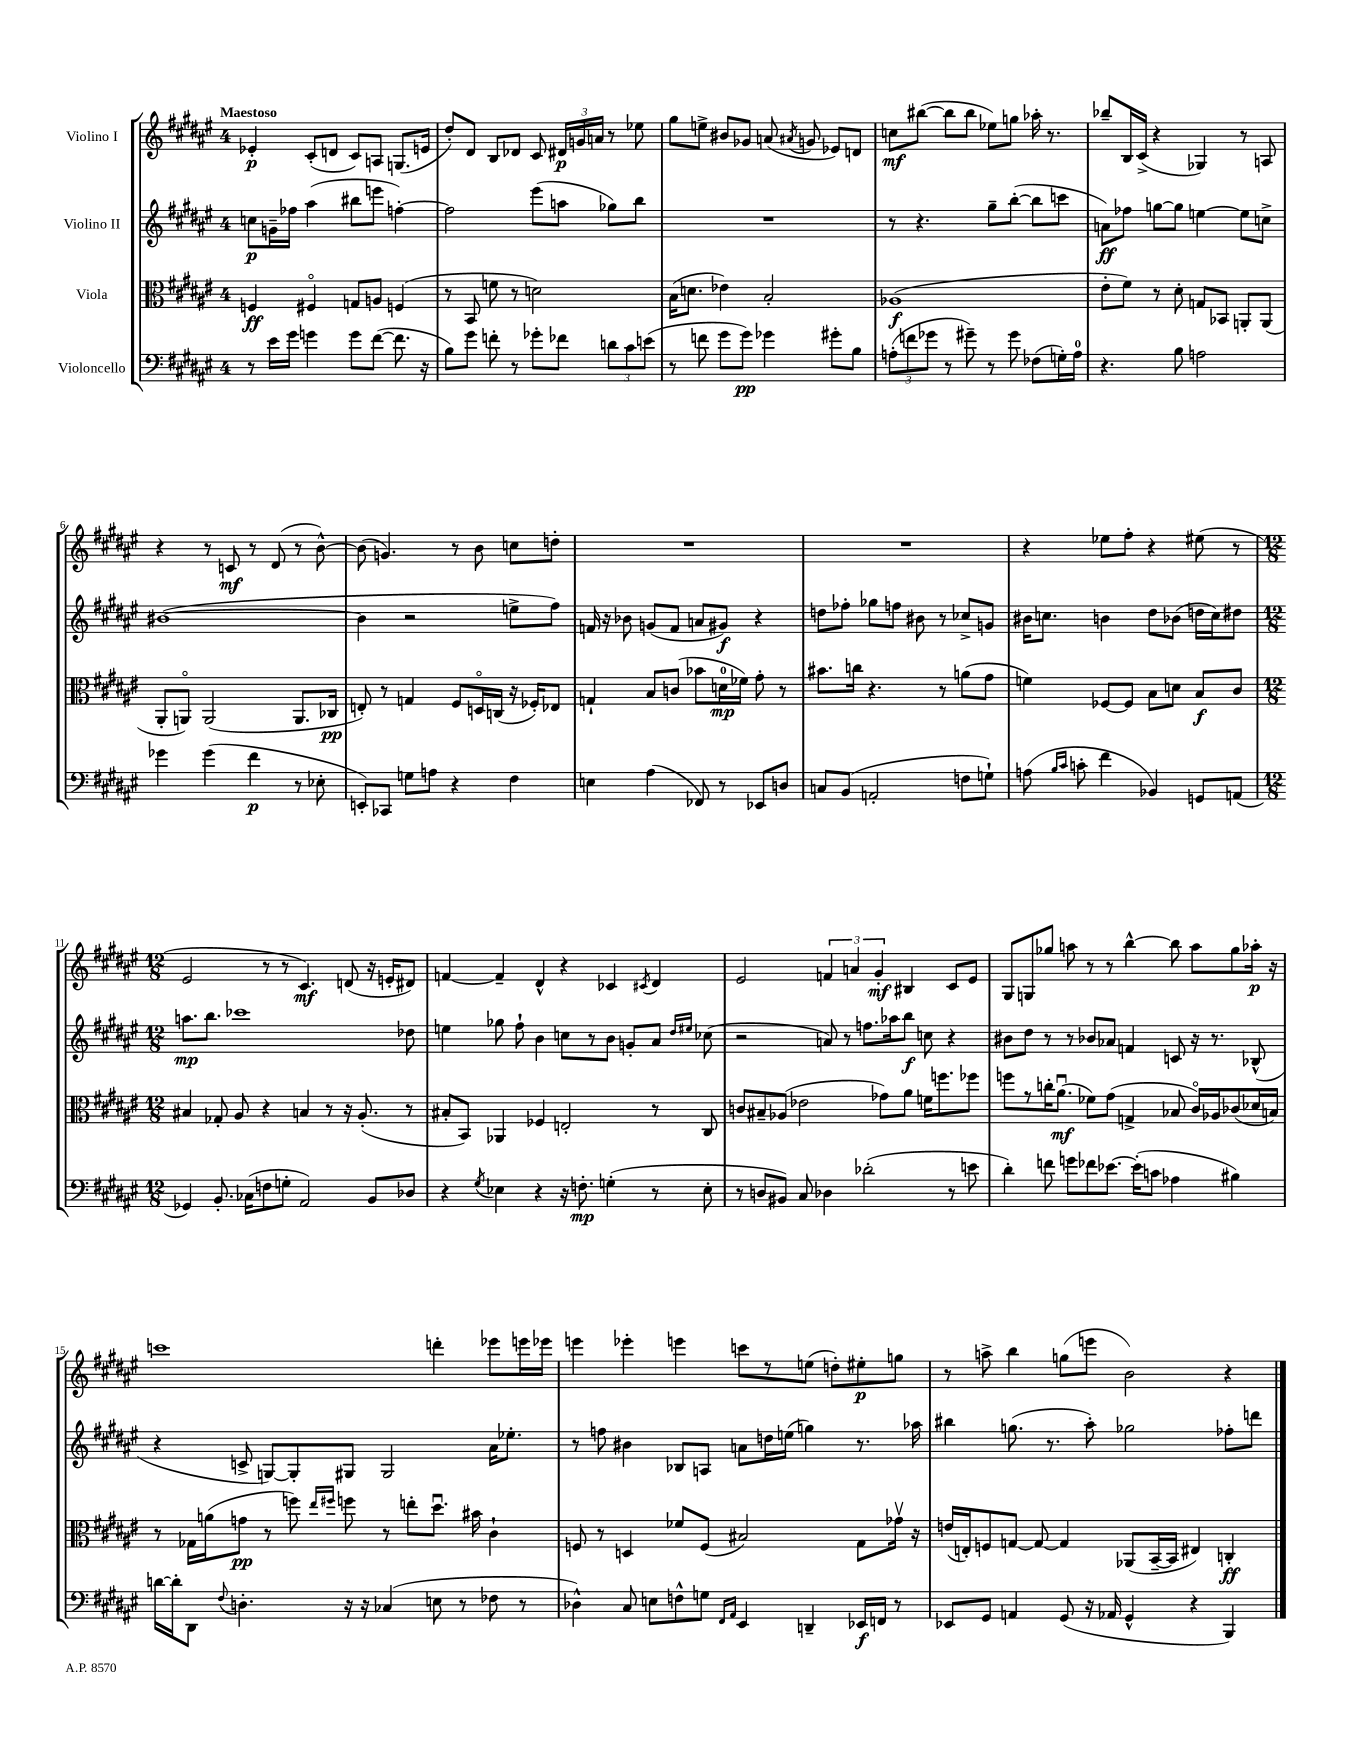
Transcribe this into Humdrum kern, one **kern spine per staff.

**kern	**kern	**kern	**kern
*staff4	*staff3	*staff2	*staff1
*clefF4	*clefC3	*clefG2	*clefG2
*k[f#c#g#d#a#e#]	*k[f#c#g#d#a#e#]	*k[f#c#g#d#a#e#]	*k[f#c#g#d#a#e#]
*M4/4	*M4/4	*M4/4	*M4/4
8r	4F/	8cc\L	4e-'/
16e#\LL	.	16g~\L	.
16g#\JJ	.	16ff-\JJ	.
4g\	4F#o/	(4aa#\	(8c#'/L
.	.	.	8d/J
8g\L	8G/L	8bb#\L	8c#/L)
([8f#\J	8A/J	8eee\J	8A/J
8.f#\]	(4F/	[4ff'\)	(8.G/L
16r	.	.	16e/Jk
=	=	=	=
8B\L)	8r	2ff\]	8dd#'/L)
8g#\J	8BB/	.	8d#/J
8f'\	8f\	.	8B/L
8r	8r	.	8d-/J
8g-'\L	2d\)	(8eee#\L	8c#/
8f-\J	.	8aa\J	24d#/LL
.	.	.	24g/
.	.	.	24a/JJ
12d\L	.	8gg-\L)	8r
12c#\	.	.	.
.	.	8bb\J	8ee-\
(12e\J	.	.	.
=	=	=	=
8r	(16B\LK	1r	8gg#\L
.	8.d\J	.	.
8f\	.	.	8ee^\J
8g#\L	4e-\)	.	8b#/L
8g#\J)	.	.	8g-/J
4g-\	2B'/	.	(8a/
.	.	.	8qa#/
.	.	.	8g/
8g#'\L	.	.	8e-/L)
8B\J	.	.	8d/J
=	=	=	=
(12A'\L	(1A-	8r	8cc\L
12f\	.	.	.
.	.	4.r	([8bb#\J
12g-\J	.	.	.
8r	.	.	8bb#\]L
8g#~\)	.	.	8bb#\J
8r	.	8gg#~\L	8ee-\L)
8g#\	.	([8bb'\J	8gg\J
(8F-\L	.	8bb\]L	16aa-'\
.	.	.	8.r
16G'\L)	.	8ccc\J	.
16A\JJ	.	.	.
=	=	=	=
4.r	8e#'\L	8a\L)	8bb-~/L
.	8f#\J)	8ff-\J	16B/L
.	.	.	(16c#^/JJ
.	8r	[8gg\L	4r
8B\	8d#'\	8gg\]J	.
2A\	8G/L	[4ee\	4G-/)
.	8BB-/J	.	.
.	8AA'/L	8ee\]L	8r
.	(8AA/J	8cc^\J	8A/
=	=	=	=
4g-\	8AA#'/L	([1b#	4r
.	8AAo/J)	.	.
(4g-\	(2AA/	.	8r
.	.	.	8c/
4f#\	.	.	8r
.	.	.	(8d#/
8r	8.AA/L	.	8r
8E-'\	.	.	[8b^^\)
.	16C-/Jk	.	.
=	=	=	=
8EE'/L)	8E'/)	4b#\]	(8b\]
8CC-/J	8r	.	4.g/)
8G\L	4G/	2r	.
8A\J	.	.	.
4r	8F#/L	.	8r
.	16Do/L	.	8b\
.	(16C/JJ	.	.
4F#\	16r	8ee^\L	8cc\L
.	16F-'/LK)	.	.
.	8E-/J	8ff#\J)	8dd'\J
=	=	=	=
4E\	4G`/	16f/	1r
.	.	16r	.
.	.	8b-\	.
(4A#\	8B/L	(8g/L	.
.	(8c/J	8f/J	.
8FF-/)	8b-\L	8a/L	.
8r	16d\L	8g#/J)	.
.	16f-\JJ)	.	.
8EE-/L	8g#'\	4r	.
8D/J	8r	.	.
=	=	=	=
8C/L	8.b#\L	8dd\L	1r
(8BB/J	.	8ff-'\J	.
.	16cc\Jk	.	.
2AA'/	4.r	8gg-\L	.
.	.	8ff\J	.
.	.	8b#\	.
.	8r	8r	.
8F\L	(8a\L	8cc-^/L	.
8G`\J)	8g#\J	8g/J	.
=	=	=	=
(8A\	4f\)	16b#\LK	4r
.	.	8.cc\J	.
16qqB/LL	.	.	.
16qqc#/JJ	.	.	.
8c'\	.	.	.
4f#\	[8F-/L	4b\	8ee-\L
.	8F-/]J	.	8ff#'\J
4BB-/)	8B\L	8dd#\L	4r
.	8d\J	(8b-\J	.
8GG/L	8B/L	16dd\LL	(8ee#\
.	.	16cc\J)	.
(8AA/J	8c#/J	8dd#\J	8r
=	=	=	=
*M12/8	*M12/8	*M12/8	*M12/8
4GG-/)	4B#/	8.aa\L	2e#/
.	.	8.bb\J	.
8.BB'/	8G-'/	.	.
.	8A#/	1ccc-	.
(16C-\LK	.	.	.
8F\	4r	.	8r
8G'\J	.	.	8r
2AA#/)	4B/	.	4.c#/)
.	8r	.	.
.	16r	.	(8d/
.	(8.A#'/	.	.
8BB/L	.	.	16r
.	.	.	16e'/LK
8D-/J	8r	8dd-\	8d#/J)
=	=	=	=
4r	8B#'/L	4ee\	[4f/
.	8BB/J)	.	.
8qG#/	.	.	.
4E-\	4AA-/	8gg-\	4f~/]
.	.	8ff#`\	.
4r	4F-/	4b\	4d#^^/
16r	2E'/	8cc\L	4r
8.F'\	.	.	.
.	.	8r	.
(4G'\	.	8b\J	4c-/
.	.	8g'/L	.
.	.	.	8qc#/
8r	8r	8a#/J	4d#/
.	.	16qqdd#/LL	.
.	.	16qqee#/JJ	.
8E-'\	8C#/	(8cc-\	.
=	=	=	=
8r	8c/L	2r	2e#/
8D/L	8B#~/	.	.
8BB#/J)	(8A-/J	.	.
8C#/	2e-\	.	.
4D-\	.	8a/)	6f/
.	.	8r	.
.	.	.	6a/
(2d-'\	.	8.ff\L	.
.	.	.	6g#'/
.	8g-\L)	.	.
.	.	16aa-\k	.
.	8a#\J	8bb\J	4B#/
.	16f\LK	8cc\	.
.	8.ff\	.	.
8r	.	4r	8c#/L
8e\	8ff-\J	.	8e#/J
=	=	=	=
4d#'\)	8ff\L	8b#\L	8G#/L
.	8r	8dd#\J	8G/
8f\	16cc'\K	8r	8gg-/J
.	(8.a#u\J	.	.
8g\L	.	8r	8aa\
8f-\	8f-\L)	8b-/L	8r
[8.e-\J	(8g#\J	8a-/J	8r
.	4G^/	4f/	[4bb^^\
(16e-'\]LK	.	.	.
8c\J	.	.	.
4A-\	8B-/	8c/	8bb\]
.	16c#o/LL)	16r	8aa\L
.	16A-/J	8.r	.
4B#\)	(8c-/	.	8gg-\
.	16d-/L	(8B-^^/	16aa-'\Jk
.	16B/JJ)	.	16r
=	=	=	=
[16d\LL	8r	4r	1ccc
16d'\]J	.	.	.
8DD#\J	16G-\LL	.	.
.	(16a\J	.	.
8qqF#/	.	.	.
4.D'\	8g\J	8c^/	.
.	8r	[8G/L)	.
.	8ff\)	8G'/]	.
.	16qqee#/LL	.	.
.	16qqff#/JJ	.	.
16r	8ff\	8G#/J	.
16r	.	.	.
(4C-/	8r	2G#/	.
.	8ee'\L	.	.
8E\	8.dd#u\J	.	4ddd'\
8r	.	.	.
.	16b#\	.	.
8F-\	4c#`\	16a#\LK	8eee-\L
.	.	8.ee-'\J	.
8r	.	.	16eee\L
.	.	.	16eee-\JJ
=	=	=	=
4D-^^\)	8F/	8r	4eee\
.	8r	8ff\	.
8C#/	4D/	4b#\	4eee-'\
8E\L	.	.	.
8F^^\	8f-/L	8B-/L	4eee\
8G\J	(8F/J	8A/J	.
16qqFF#/LL	.	.	.
16qqAA#/JJ	.	.	.
4EE#/	2B#/)	8a\L	8ccc\L
.	.	16dd\L	8r
.	.	(16ee\JJ	.
4DD~/	.	4gg\)	(8ee\J
.	.	.	8dd'\L)
16EE-/LL	8G#\L	8.r	8ee#'\
16FF/JJ	.	.	.
8r	16g-v\Jk	.	8gg\J
.	16r	16aa-\	.
=	=	=	=
8EE-/L	(16e/LL	4bb#\	8r
.	16E'/J)	.	.
8GG#/J	8F/	.	8aa^\
4AA/	[8G/J	(8.gg\	4bb\
.	8G/_	.	.
.	.	8.r	.
(8GG#/	4G/]	.	(8gg\L
16r	.	8aa#'\)	8eee\J
16AA-/	.	.	.
4GG#^^/	(8AA-/L	2gg-\	2b\)
.	[16BB~/L	.	.
.	16BB/]JJ	.	.
4r	4E#/)	.	.
4BBB/)	4C'/	8ff-'\L	4r
.	.	8ddd\J	.
==	==	==	==
*-	*-	*-	*-
